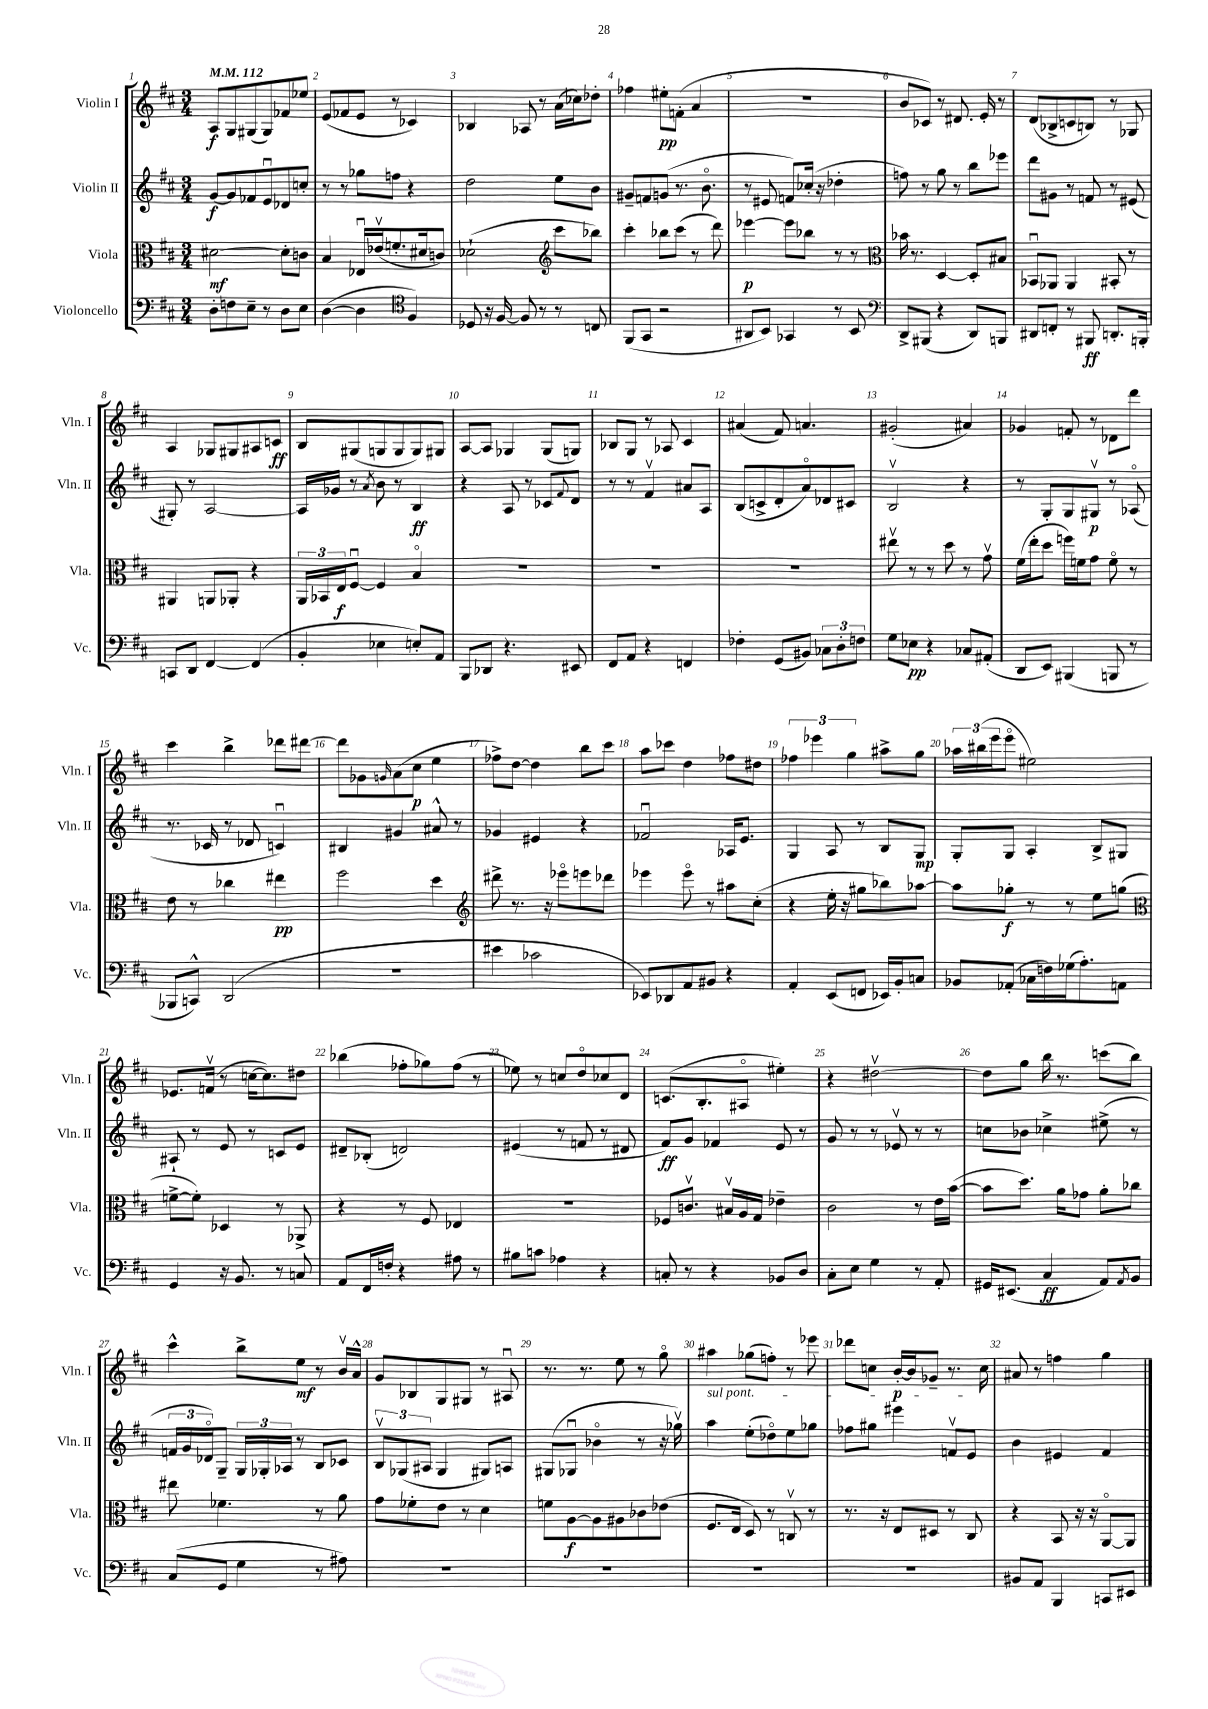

**kern	**kern	**kern	**kern
*staff4	*staff3	*staff2	*staff1
*clefF4	*clefC3	*clefG2	*clefG2
*k[f#c#]	*k[f#c#]	*k[f#c#]	*k[f#c#]
*M3/4	*M3/4	*M3/4	*M3/4
*MM112	*MM112	*MM112	*MM112
8D'\L	[2d#\	[8g/L	8A/L
8F\	.	8g/]	8G/
8E~\J	.	8f-/	(8G#/
8r	.	8eu/	8G#/)
8D\L	8d#'\]L	8d-/	8f-/
8E\J	8c\J	8cc'/J	8ee-/J
=	=	=	=
([4D\	4B/	8r	(8e/L
.	.	8r	8f-/
4D\]	16E-u/LL	8gg-\L	8e/J
.	(16e-v/J	.	.
.	8.f'/	8ff\J	8r
*clefC4	*	*	*
4F#/)	.	4r	4c-/)
.	16d#/k	.	.
.	8c/J)	.	.
=	=	=	=
8D-/	(2d-`\	2dd\	4B-/
16r	.	.	.
[16F#/	.	.	.
8F#/]	.	.	8A-/
8r	.	.	8r
*	*clefG2	*	*
8r	8ccc#\L	8ee\L	(16a\LL
.	.	.	16cc-\J)
8C/	8bb-\J)	8b\J	8dd-'\J
=	=	=	=
(8FF#/L	4ccc#'\	8g#~/L	4ff-\
8GG/J	.	8f/	.
2r	8bb-\L	(8g/J	8ee#'\L
.	(8ccc#\J	8.r	(8f'\J
.	8r	.	4a/
.	.	8.bo\	.
.	8ddd\)	.	.
=	=	=	=
8AA#/L	[4eee-\	8r	2.r
8BB/J)	.	8e#/	.
4GG-/	8eee-\]L	8f/L)	.
.	8bb-\J	(16cc-'/Jk	.
.	.	16r	.
8r	8r	4dd-'\	.
8BB/	8r	.	.
=	=	=	=
*clefF4	*clefC3	*	*
8DD^/L	16b-\	8ff\)	8b/L
.	8.r	.	.
(8BBB#/J	.	8r	8c-/J)
4r	[4D/	8gg\	8r
.	.	8r	8.d#/
8DD/L)	8D'/]L	8bb\L	.
.	.	.	16e'/
8BBB/J	8B#/J	8eee-\J	8r
=	=	=	=
8DD#/L	8BB-u/L	8ddd\L	(8d/L
8FF'/J	8AA-/J	8g#\J	8B-^/
8r	4AA-/	8r	8c/
8BBB#/	.	8f/	8B/J)
8.DD'/L	8BB#'/	8r	8r
.	8r	(8e#/	8G-/
16BBB'/Jk	.	.	.
=	=	=	=
8CC/L	4AA#/	8G#'/)	4A/
8DD/J	.	8r	.
[4FF#/	8AA/L	[2A/	8G-/L
.	8AA-'/J	.	8G#/
(4FF#/]	4r	.	8A#/
.	.	.	8c/J
=	=	=	=
4BB'/	24AA/LL	16A/]LL	8B/L
.	24BB-/	.	.
.	.	16g-/JJ	.
.	24E/J	.	.
.	[8F#u/J	8r	(8G#/
.	.	8qa/	.
4E-\	4F#/]	8b\	8G/
.	.	8r	8G/
8E'/L)	4Bo/	4B/	8G/)
8AA/J	.	.	8G#/J
=	=	=	=
8BBB/L	2.r	4r	[8A/L
8DD-/J	.	.	8A/]J
4.r	.	8A/	4G-/
.	.	8r	.
.	.	8c-/L	(8G-/L
.	.	8qqf#/	.
8EE#/	.	8d/J	8G/J)
=	=	=	=
8FF#/L	2.r	8r	8B-/L
8AA/J	.	8r	8G/J
4r	.	4f#v/	8r
.	.	.	8A-/
4FF/	.	8a#/L	4c#/
.	.	8A/J	.
=	=	=	=
4F-'\	2.r	(8B/L	(4a#/
.	.	8c^/	.
(8GG/L	.	8d'/	8f#/)
8BB#/J)	.	8ao/)	4.a/
12C-\L	.	8d-/	.
12D'\	.	.	.
.	.	8c#/J	.
12F\J	.	.	.
=	=	=	=
8G\L	8ee#v\	2Bv/	(2g#'/
8E-\J	8r	.	.
4r	8r	.	.
.	8dd\	.	.
8C-/L	8r	4r	4a#/)
(8AA#'/J	8gv\	.	.
=	=	=	=
8DD/L	(16f#\LL	8r	4g-/
.	16ee'\J	.	.
8EE/J)	8dd\J	8G'/L	.
(4BBB#/	16ff\LL)	8G/	8f'/
.	16f\J	.	.
.	8g\J	8G#v/J	8r
8BBB/	8fo\	8r	8d-\L
8r	8r	(8A-o/	8ddd\J
=	=	=	=
8BBB-/L	8e\	8.r	4ccc#\
8CC^^/J)	8r	.	.
.	.	16c-/	.
(2DD/	4cc-\	8r	4bb^\
.	.	8d-/	.
.	4ee#\	4cu/)	8ddd-\L
.	.	.	[8ddd#\J
=	=	=	=
2.r	2ff#\	4B#/	8ddd#\]L
.	.	.	8g-\
.	.	.	16qqg/
.	.	4g#/	(8a\
.	.	.	8cc#\J
.	4dd\	8a#^^/	4ee\
.	.	8r	.
=	=	=	=
*	*clefG2	*	*
4e#\	8ddd#^\	4g-/	8ff-^\L)
.	8.r	.	[8dd\J
2c-\	.	4e#/	4dd\]
.	16r	.	.
.	8eee-o\L	.	.
.	8eee\	4r	8bb\L
.	8ddd-\J	.	8ccc#\J
=	=	=	=
8EE-/L)	4eee-\	2f-u/	8aa\L
8DD-/	.	.	8ccc-\J
8AA/	8eee-o\	.	4dd\
8BB#/J	8r	.	.
4r	8aa#\L	16A-/LK	8ff-\L
.	.	8.e/J	.
.	(8cc#'\J	.	8dd#\J
=	=	=	=
4AA'/	4r	4G/	6ff-\
.	.	.	6eee-\
(8EE/L	16ee'\	8A/	.
.	16r	.	.
.	.	.	6gg\
8FF/J	8gg#\L	8r	.
16EE-/LL)	8bb-\)	8B/L	8aa#^\L
16BB'/J	.	.	.
8C/J	[8aa-\J	8G/J	8gg\J
=	=	=	=
8BB-/L	8aa-\]L	8G'/L	24aa-\LL
.	.	.	(24bb#\
.	.	.	24eee\J
(8AA-'/J	8gg-'\J	8G/J	8eeeo\J
16C-\LL	8r	4A'/	2ee#\)
16F\)	.	.	.
(16G-\J	8r	.	.
8.A'\)	.	.	.
.	8ee\L	8B^/L	.
8AA\J	(8gg\J	8G#/J	.
=	=	=	=
*	*clefC3	*	*
4GG/	[8f^\L	8A#`/	8.e-/L
.	8f'\]J)	8r	.
.	.	.	(16fv/Jk
16r	4D-/	8e/	8r
8.BB/	.	.	.
.	.	8r	[16cc\LK
.	.	.	8.cc\])
8r	8r	8c/L	.
8C/	8AA-^/	8e/J	8dd#\J
=	=	=	=
8AA/L	4r	8d#~/L	(4bb-\
16FF#/L	.	(8B-'/J	.
16F'/JJ	.	.	.
4r	8r	2d/)	8ff-'\L
.	8F#/	.	8gg-\)
8A#\	4E-/	.	(8ff-\J
8r	.	.	8r
=	=	=	=
8B#\L	2.r	(4e#/	8ee-\)
8c\J	.	.	8r
4A-\	.	8r	8cc/L
.	.	8f/	8ddo/
4r	.	8r	8cc-/
.	.	8d#/	8d/J
=	=	=	=
8C'/	8F-/L	8f#/L)	(8.c/L
8r	8.cv/J	8g/J	.
.	.	.	8.B'/
4r	.	4f-/	.
.	16B#v/LL	.	.
.	16A/	.	8A#o/J
.	16G/JJ	.	.
8BB-/L	4e-~\	8e/	4ee#'\)
8D/J	.	8r	.
=	=	=	=
8C#'\L	2c#\	8g/	4r
8E\J	.	8r	.
4G\	.	8r	[2dd#v\
.	.	8e-v/	.
8r	8r	8r	.
8AA'/	16e\LL	8r	.
.	([16b\JJ	.	.
=	=	=	=
16GG#/LK	8b\]L	8cc\L	8dd#\]L
(8.EE#/J	.	.	.
.	8.dd\J)	8b-\J	8gg\J
4C#/	.	4cc-^\	16bb\
.	16a\LK	.	8.r
.	8g-\J	.	.
8AA/L)	8a'\L	(8ee#^\	(8ccc\L
8qAA/	.	.	.
8BB/J	8cc-\J	8r	8bb\J)
=	=	=	=
(8C#/L	8ee#\	24f/LL	4ccc#^^\
.	.	24g/	.
.	.	24d-o/J)	.
8GG/J	4.f-\	8G~/J	.
4G\	.	24G/LL	8bb^\L
.	.	24G-'/	.
.	.	24A-/JJ	.
.	.	8r	8ee\J
8r	8r	8B/L	8r
8A#\)	8a\	8c-/J	16bv/LL
.	.	.	16a^^/JJ
=	=	=	=
2.r	8g\L	12Bv/L	8g/L
.	.	(12G-/	.
.	8f-'\	.	8B-/
.	.	12A#/J	.
.	8e\J	4G-/	8G/
.	8r	.	8G#/J
.	4d\	8G#/L)	8r
.	.	8A/J	8A#u/
=	=	=	=
2.r	8f\L	(8G#/L	8.r
.	[8A\	8G-u/J	.
.	.	.	8.r
.	8A\]	4b-o\	.
.	8A#\	.	8ee\
.	8c-\	8r	8r
.	(8e-\J	16r	8ggo\
.	.	16gg-v\)	.
=	=	=	=
2.r	8.F#/L	4aa\	4aa#\
.	16E/Jk	.	.
.	8D/)	(8ee'\L	(8gg-\L
.	8r	8dd-o\)	8ff'\J)
.	8Cv/	8ee\	8r
.	8r	8gg-\J	8eee-\
=	=	=	=
2.r	8.r	8ff-\L	8ddd-\L
.	.	8gg#\J	8cc\J
.	16r	.	.
.	8E/L	4eee#\	[16b'/LL
.	.	.	16b/]J
.	8D#/J	.	8g-~/J
.	8r	8fv/L	8.r
.	8C#/	8e/J	.
.	.	.	16cc\
=	=	=	=
8BB#/L	4r	4b\	8a#/
8AA/J	.	.	8r
4BBB/	8BB/	4e#/	4ff\
.	16r	.	.
.	16r	.	.
8CC/L	[8AAo/L	4f#/	4gg\
8EE#/J	8AA/]J	.	.
==	==	==	==
*-	*-	*-	*-
